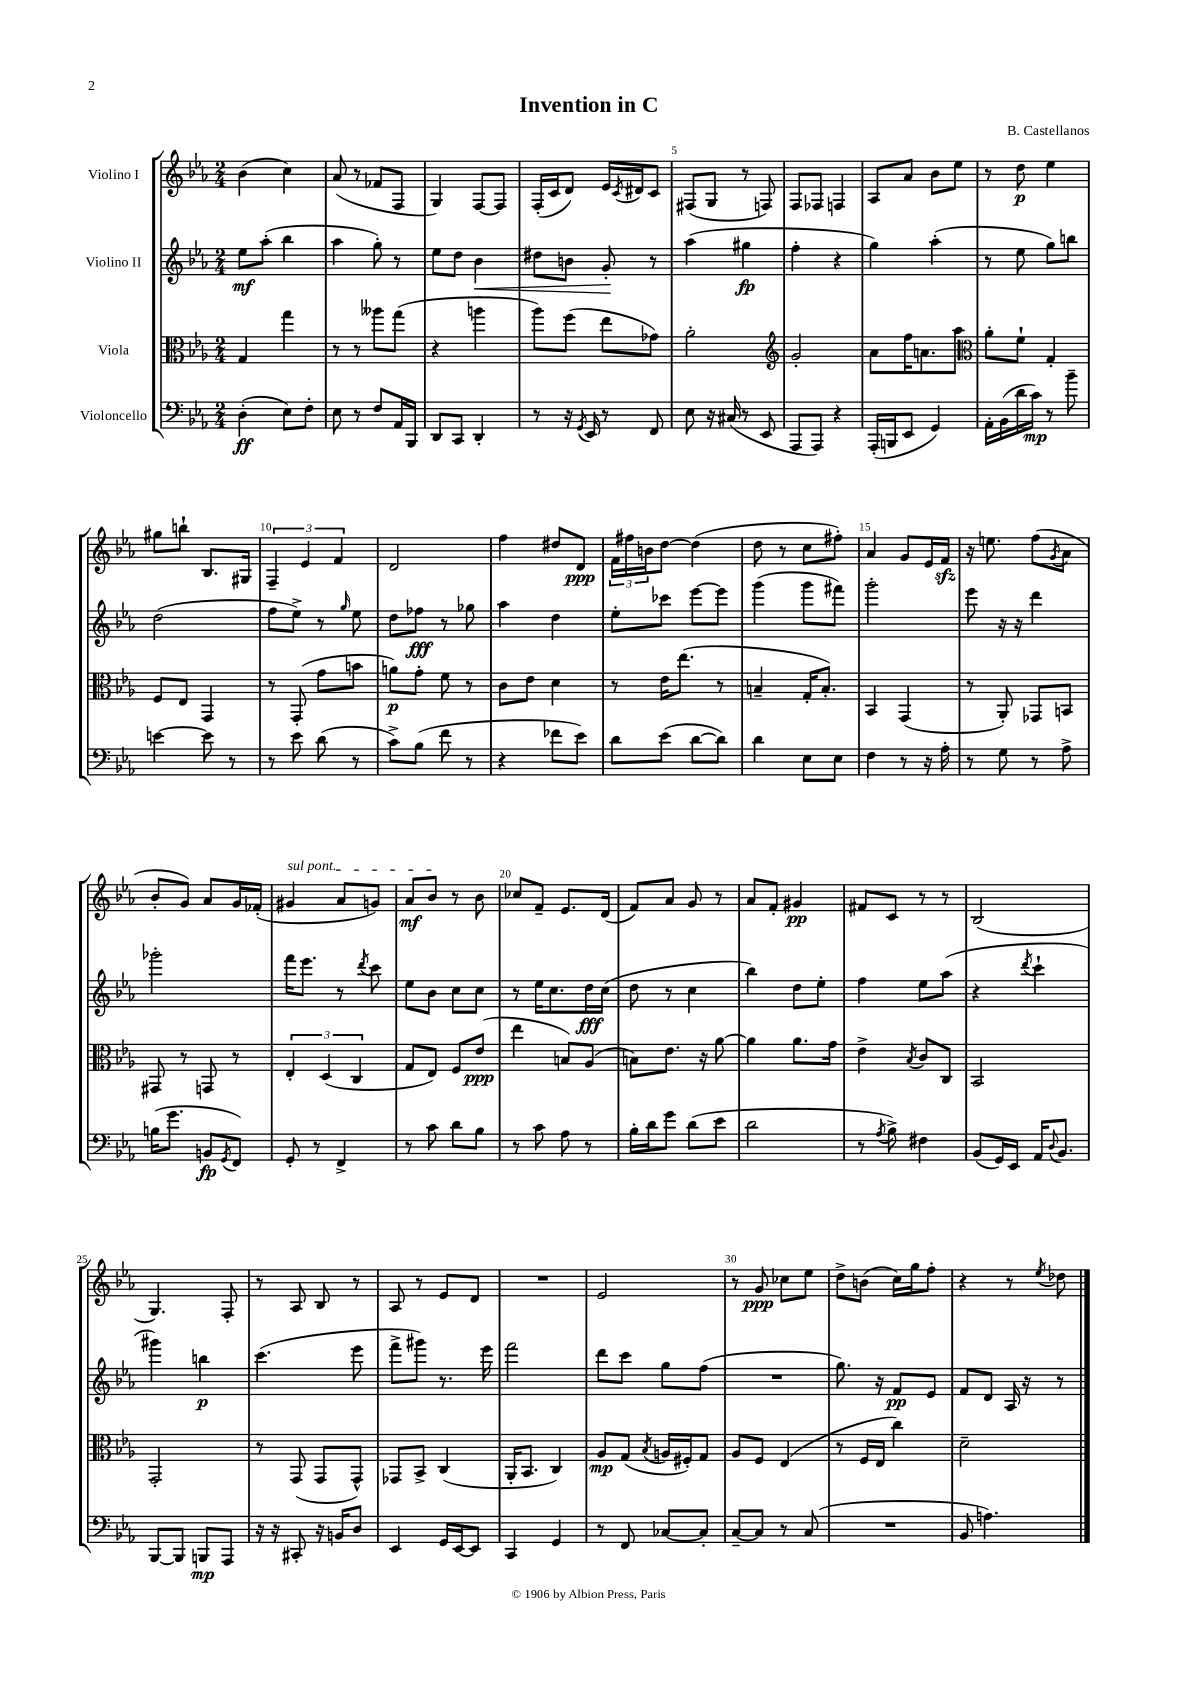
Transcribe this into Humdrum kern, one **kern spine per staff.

**kern	**kern	**kern	**kern
*staff4	*staff3	*staff2	*staff1
*clefF4	*clefC3	*clefG2	*clefG2
*k[b-e-a-]	*k[b-e-a-]	*k[b-e-a-]	*k[b-e-a-]
*M2/4	*M2/4	*M2/4	*M2/4
(4D'	4G	8ee-	(4b-
.	.	(8aa-'	.
8E-)	4gg	4bb-	4cc)
8F'	.	.	.
=	=	=	=
8E-	8r	4aa-	(8a-
8r	8r	.	8r
8F	8aa--	8gg')	8f-
16AA-	(8gg	8r	8F
16BBB-	.	.	.
=	=	=	=
8DD	4r	8ee-	4G)
8CC	.	8dd	.
4DD'	4aa	4b-	[8F
.	.	.	8F]
=	=	=	=
8r	8aa-)	8dd#	(16F'
.	.	.	16c
16r	(8ff	8b	8d)
8qGG	.	.	.
16EE-	.	.	.
8r	8ee-	8g'	16e-
.	.	.	8qc
.	.	.	16d#
8FF	8g-)	8r	8c
=	=	=	=
8E-	2a-'	(4aa-	(8F#
16r	.	.	8G
(16C#	.	.	.
8r	.	4gg#	8r
8EE-	.	.	8F)
=	=	=	=
*	*clefG2	*	*
8AAA-	2g'	4ff'	8F
8AAA-)	.	.	8F-
4r	.	4r	4F
=	=	=	=
(16AAA-'	8a-	4gg)	8A-
16BBB	.	.	.
8EE-	16ff	.	8a-
.	8.a	.	.
4GG)	.	(4aa-'	8b-
.	8aa-	.	8ee-
=	=	=	=
*	*clefC3	*	*
16AA-'	8a-'	8r	8r
(16BB-	.	.	.
16d	8f`	8ee-	8dd
16c)	.	.	.
8r	4G'	8gg)	4ee-
8b-~	.	8bb	.
=	=	=	=
[4e	8F	(2dd	8gg#
.	8E-	.	8bb`
8e]	4GG	.	8.B-
8r	.	.	.
.	.	.	16G#
=	=	=	=
8r	8r	8ff	6F~
8e-	(8GG'	8ee-^)	.
.	.	.	6e-
(8d	8g	8r	.
.	.	.	6f
.	.	16qqgg	.
8r	8b	8ee-	.
=	=	=	=
8c^)	8a)	8dd	2d
(8B-	8g'	8ff-	.
8f	8f	8r	.
8r	8r	8gg-	.
=	=	=	=
4r	8c	4aa-	4ff
.	8e-	.	.
8f-	4d	4dd	8dd#
8e-)	.	.	8d
=	=	=	=
8d	8r	8ee-'	24f
.	.	.	24ff#
.	.	.	24b
(8e-	16e-	8ccc-	[8dd
.	(8.ee-	.	.
[8d	.	[8eee-	(4dd]
8d])	8r	8eee-]	.
=	=	=	=
4d	4B~	(4ggg	8dd
.	.	.	8r
8E-	16G'	8ggg	8cc
.	8.B')	.	.
8E-	.	8fff#)	8ff#')
=	=	=	=
4F	4BB-	2ggg'	4a-
8r	(4GG	.	8g
16r	.	.	16e-
16A-'	.	.	16f
=	=	=	=
8r	8r	8eee-	16r
.	.	.	8.ee
8G	8AA-')	16r	.
.	.	16r	.
8r	8GG-	4ddd	(8ff
.	.	.	8qg
8A-^	8BB	.	8a-
=	=	=	=
(16B	8GG#	2ggg-'	8b-'
8.g	.	.	.
.	8r	.	8g)
8BB	8GG	.	8a-
8qGG	.	.	.
8FF)	8r	.	16g
.	.	.	(16f-'
=	=	=	=
8GG'	6E-'	16fff	4g#
.	.	8.eee-	.
8r	.	.	.
.	(6D	.	.
4FF^	.	8r	8a-
.	6C	.	.
.	.	8qddd	.
.	.	8ccc	8g)
=	=	=	=
8r	8G	8ee-	8a-
8c	8E-)	8b-	8b-
8d	8F	8cc	8r
8B-	(8e-	8cc	8b-
=	=	=	=
8r	4ee-	8r	8cc-
8c	.	16ee-	8f~
.	.	8.cc	.
8A-	8B)	.	8.e-
8r	(8A-	16dd	.
.	.	(16cc	(16d
=	=	=	=
16B-'	8B)	8dd	8f)
16d	.	.	.
8g	8.e-	8r	8a-
(8d	.	4cc	8g
.	16r	.	.
8e-	[8a-	.	8r
=	=	=	=
2d	4a-]	4bb-)	8a-
.	.	.	8f'
.	8.a-	8dd	4g#
.	.	8ee-'	.
.	16g	.	.
=	=	=	=
8r	4e-^	4ff	8f#
8qA-	.	.	.
8B-^)	.	.	8c
.	8qB-	.	.
4F#	8c	8ee-	8r
.	8C	(8aa-	8r
=	=	=	=
(8BB-	2BB-	4r	(2B-
16GG)	.	.	.
16EE-	.	.	.
.	.	8qddd	.
16AA-	.	4ccc`	.
8qqD	.	.	.
8.BB-	.	.	.
=	=	=	=
[8BBB-	2GG'	4ggg#)	4.G)
8BBB-]	.	.	.
8BBB	.	4bb	.
8AAA-	.	.	8F'
=	=	=	=
16r	8r	(4.ccc	8r
16r	.	.	.
8CC#'	(8GG	.	8A-
16r	8GG	.	8B-
16BB	.	.	.
8D	8GG^^)	8eee-	8r
=	=	=	=
4EE-	8GG-	8fff^	8A-
.	8BB-^	8ggg#)	8r
16GG	(4C	8.r	8e-
[16EE-	.	.	.
8EE-]	.	.	8d
.	.	16eee-	.
=	=	=	=
4CC	16AA-'	2fff	2r
.	8.BB-	.	.
4GG	4C)	.	.
=	=	=	=
8r	8A-	8ddd	2e-
8FF	(8G	8ccc	.
.	8qB-	.	.
[8C-	16A	8gg	.
.	16F#')	.	.
8C-']	8G	(8ff	.
=	=	=	=
[8C~	8A-	2r	8r
8C]	8F	.	8g
8r	(4E-	.	8cc-
(8C	.	.	8ee-
=	=	=	=
2r	8r	8.gg)	8dd^
.	16F	.	(8b
.	16E-	16r	.
.	4cc)	8f	16cc)
.	.	.	16gg
.	.	8e-	8ff'
=	=	=	=
8BB-	2d~	8f	4r
4.A)	.	8d	.
.	.	16A-	8r
.	.	16r	.
.	.	.	8qee-
.	.	8r	8dd-
==	==	==	==
*-	*-	*-	*-
